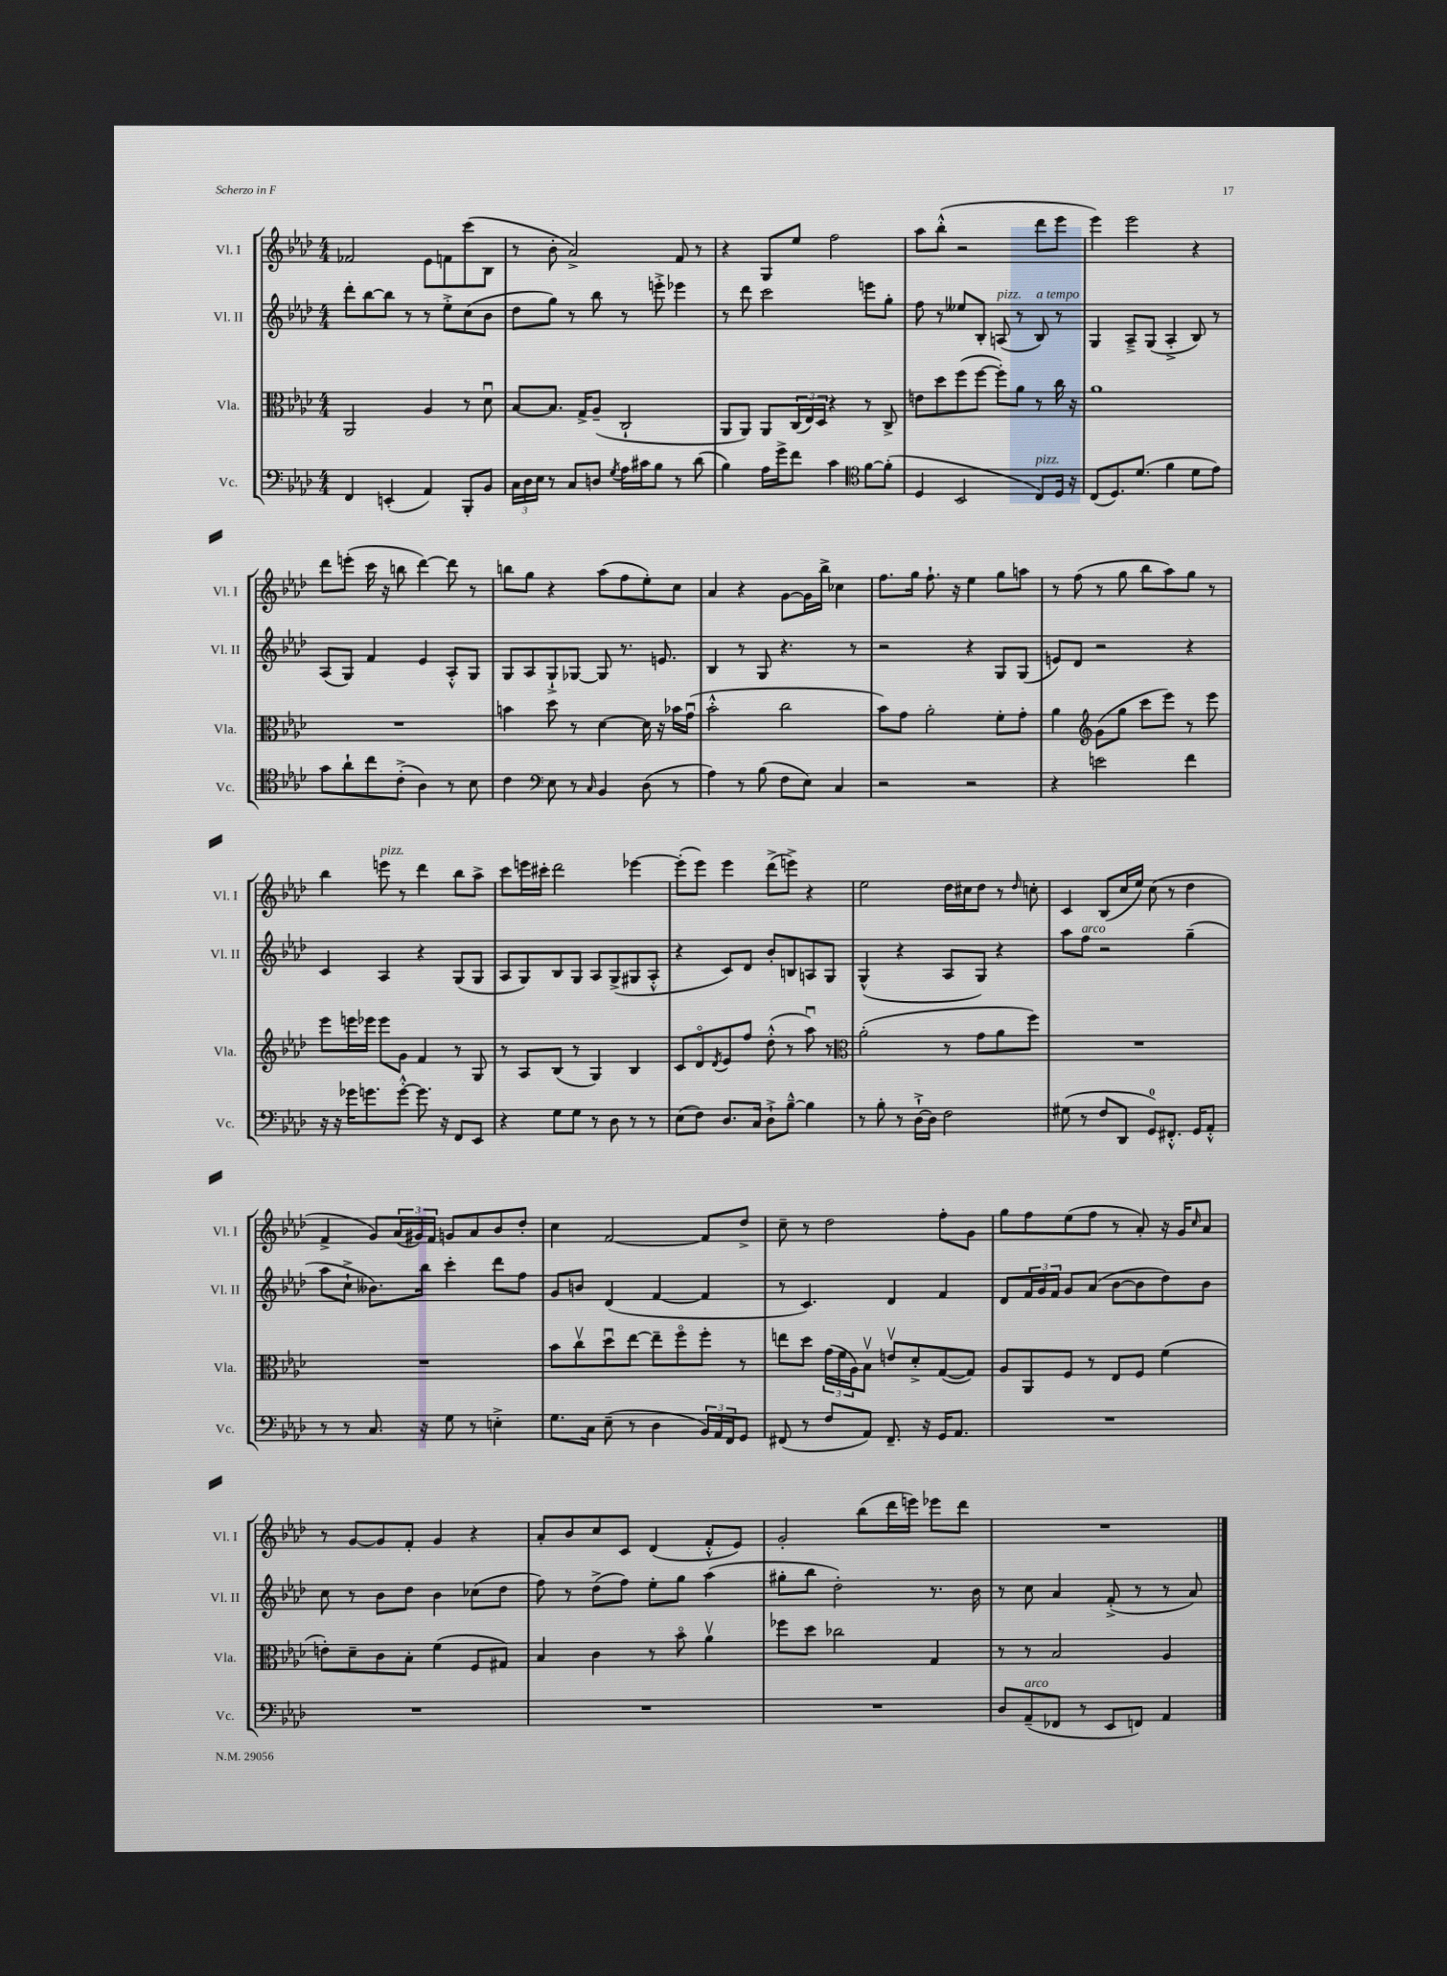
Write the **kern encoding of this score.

**kern	**kern	**kern	**kern
*part4	*part3	*part2	*part1
*staff4	*staff3	*staff2	*staff1
*I"Vc.	*I"Vla.	*I"Vl. II	*I"Vl. I
*I'Vc.	*I'Vla.	*I'Vl. II	*I'Vl. I
*clefF4	*clefC3	*clefG2	*clefG2
*k[b-e-a-d-]	*k[b-e-a-d-]	*k[b-e-a-d-]	*k[b-e-a-d-]
*M4/4	*M4/4	*M4/4	*M4/4
=28	=28	=28	=28
4FF/	2AA-/	8ddd-'\L	2f-X/
.	.	[8bb-\	.
(4EEn'/	.	8bb-\J]	.
.	.	8r	.
4AA-/)	4A-/	8r	8e-\L
.	.	8ee-'^\L	8fn\
8BBB-'/L	8r	(8cc\	(8ccc\
8BB-/J	8d-u\	8b-\J	8B-\J
=29	=29	=29	=29
24C\LL	[8B-/L	8dd-\L	8r
24D-\	.	.	.
24E-\JJ	.	.	.
8r	8.B-/J]	8gg\J)	8b-'\
8C/L	.	8r	2a-^/)
.	16G^/KL	.	.
8Dn/J	(8A-~/J	8bb-\	.
8qG/	.	.	.
16A-\LL	2C`/	8r	.
16c#X\J	.	.	.
8B-\J	.	8eeen'^\	.
8r	.	4eee-X\	8f/
(8d-\	.	.	8r
=30	=30	=30	=30
4B-\)	8AA-/L	8r	4r
.	8AA-/J)	8ddd-\	.
16A-\LL	8AA-/L	2ccc\	8G/L
16g^\J	.	.	.
8f\J	(24C/L	.	8ee-/J
.	24E-/)	.	.
.	24D-/JJ	.	.
4c\	4r	.	2ff\
*clefC4	*	*	*
[8f\L	8r	8eeen\L	.
(8f'\J]	8C^/	8gg'\J	.
=31	=31	=31	=31
4D-/	8en\L	8ff\	8aa-\L
.	8dd-\	8r	(8bb-'^^\J
2BB-/	(8ff\	8ee--X/L	2r
.	[8ff\J	8B-'/J	.
!	!	!LO:TX:a:i:t=pizz.	!
.	8ff'\L])	(8An/	.
.	8a-\J	8r	.
!	!	!LO:TX:a:i:t=a tempo	!
!LO:TX:a:i:t=pizz.	!	!	!
8C/L)	8r	8B-/)	8ddd-\L
16D-/Jk	16cc\	8r	8eee-\J
16r	16r	.	.
=32	=32	=32	=32
(8C/L	1a-	4G/	4eee-\)
8.D-/)	.	.	.
.	.	8A-~^/L	2eee-\
(8.d-/J	.	.	.
.	.	(8G/J	.
4f\	.	4A-'^/	.
8d-\L	.	8B-/)	4r
8e-\J)	.	8r	.
!!LO:LB:g=z
=33	=33	=33	=33
8g\L	1r	(8A-/L	8ddd-\L
8a-`\	.	8G/J)	(8eeen'\J
8cc\	.	4f/	16ccc\
.	.	.	16r
(8c'^\J	.	.	8bbn\
4A-\)	.	4e-/	[4ddd-\)
8r	.	8A-'^^/L	8ddd-\]
8B-\	.	8G/J	8r
=34	=34	=34	=34
4c\	4bn\	8G/L	8bbn\L
.	.	8A-/	8gg\J
*clefF4	*	*	*
8E-\	8dd-\	8G`^/	4r
8r	8r	[8G-X/J	.
16qqC/	.	.	.
4BB-/	[4d-\	8G-/]	(8aa-\L
.	.	8.r	8ff\
(8D-\	16d-\]	.	8ee-'\)
.	16r	8.en/	.
8r	16b-X\LL	.	8cc\J
.	(16gu\JJ	.	.
=35	=35	=35	=35
4A-\)	2b-'^^\	4B-/	4a-/
8r	.	8r	4r
(8B-\	.	8G/	.
8F\L	2cc\	4.r	[8g\L
8E-\J)	.	.	16g\L]
.	.	.	16bb-^\JJ
4C/	.	.	4cc-X\
.	.	8r	.
=36	=36	=36	=36
2r	8b-\L)	2r	8.ff\L
.	8g\J	.	.
.	.	.	16gg\Jk
.	2a-'\	.	8.ff`\
.	.	.	16r
2r	.	4r	4ee-\
.	8f'\L	8G/L	8gg\L
.	8g'\J	(8G/J	8aan\J
=37	=37	=37	=37
4r	4a-\	8en/L)	8r
.	.	8d-/J	(8ff\
*	*clefG2	*	*
2en\	(8g\L	2r	8r
.	8gg\J	.	8gg\
.	8ccc\L	.	8bb-\L
.	8eee-\J)	.	8aa-\)
4f\	8r	4r	8gg\J
.	8eee-\	.	8r
!!LO:LB:g=z
=38	=38	=38	=38
16r	8eee-\L	4c/	4bb-\
16r	.	.	.
16g-X\KL	16eeen\L	.	.
8.gn\	16eee-X\JJ	.	.
!	!	!	!LO:TX:a:i:t=pizz.
.	8eee-\L	4A-/	8eeen\
[8g'^^\J	8g\J	.	8r
8.g\]	4f/	4r	4ddd-\
16r	.	.	.
8FF/L	8r	(8G/L	8bb-\L
8EE-/J	8G/	8G/J	8aa-^\J
=39	=39	=39	=39
4r	8r	8A-/L	8ccc\L
.	8A-/L	8G/)	16eeen\L
.	.	.	16ccc#X'\JJ
8G\L	(8B-/J	8B-/	2ddd-\
8G\J	8r	8G/J	.
8r	4G/)	8A-/L	.
8D-\	.	(8G^/	.
8r	4B-/	8G#X/	[4eee-X\
8r	.	8A-'^^/J	.
=40	=40	=40	=40
(8E-\L	8c/L	4r	(8eee-'\L]
8F\J)	8d-/	.	8eee-\J)
.	8qd-/	.	.
8.D-/L	8e-/	8c/L)	4eee-\
.	8ff/J	8d-/J	.
16C/Jk	.	.	.
8D-`^\L	(8dd-'^^\	8b-'/L	(8ddd-^\L
[8B-~^^\J	8r	8Bn/	8eeen^\J)
4B-\]	8aa-u\)	8An/	4r
.	8r	8G/J	.
=41	=41	=41	=41
*	*clefC3	*	*
8r	(2a-'\	(4G^^/	2ee-\
8B-'\	.	.	.
8r	.	4r	.
[16D-`^\LL	.	.	.
16D-\JJ]	.	.	.
2F\	8r	8A-/L	16dd-\LL
.	.	.	16cc#X\J
.	8g\L	8G/J)	8dd-\J
.	8a-\	4r	8r
.	.	.	16qqdd-/
.	8ff\J)	.	8ccn'\
=42	=42	=42	=42
(8G#X\	1r	8aa-\L	4c/
!	!	!LO:TX:a:i:t=arco	!
8r	.	8ff\J	.
8F/L	.	2r	(8B-/L
8DD-/J	.	.	16cc/L
.	.	.	16ee-/JJ)
8GG/L)	.	.	(8cc\
8.FF#X'^^/J	.	.	8r
.	.	(4gg~\	4dd-\
16GG/KL	.	.	.
8AA-'^^/J	.	.	.
!!LO:LB:g=z
=43	=43	=43	=43
8r	1r	8aa-\L	4f^/
8r	.	8cc`^\J	.
8.C/	.	8.b--X\L)	8g/L)
.	.	.	(24a-/L
.	.	.	24g#X/)
16r	.	16bb-\Jk	.
.	.	.	24f/JJ
8G\	.	4ccc'\	8gn/L
8r	.	.	8a-/
4En'^\	.	8ddd-\L	8b-/
.	.	8ff\J	8dd-'/J
=44	=44	=44	=44
8.G\L	8b-\L	8g/L	4cc\
.	8ccv\	8bn/J	.
16C\Jk	.	.	.
(8E-~\	8dd-u\	(4d-/	[2f/
8r	[8ee-\J	.	.
4D-\	8ee-~\L]	[4f/	.
.	8ff\	.	.
24BB-/LL)	8ff'\J	4f/]	8f/L]
24AA-/	.	.	.
24FF/J	.	.	.
8GG/J	8r	.	8dd-^/J
=45	=45	=45	=45
(8FF#X/	8een\L	8r	8cc~\
8r	8dd-\J	4.c/)	8r
8F/L	(24g\LL	.	2dd-\
.	24f\	.	.
.	24A-\J)	.	.
8AA-/J)	8B-v\J	.	.
8.FF#~/	8env/L	4d-/	.
.	8d-'^/	.	.
16r	.	.	.
16GG/KL	([8G/	4f/	8ff'\L
8.AA-/J	.	.	.
.	8G/J])	.	8g\J
=46	=46	=46	=46
1r	8A-/L	8d-/L	8gg\L
.	8AA-/	24f/L	8ff\
.	.	24g/	.
.	.	24f/JJ	.
.	8F/J	8g/L	(8ee-\
.	8r	(8a-/J	8ff\J
.	8E-/L	[8b-\L	8r
.	8F/J	8b-\]	8a-'/)
.	(4f\	8dd-\)	16r
.	.	.	16g/KL
.	.	.	16qqcc/
.	.	8b-\J	8a-/J
!!LO:LB:g=z
=47	=47	=47	=47
1r	8en'\L)	8cc\	8r
.	8d-~\	8r	[8g/L
.	8c\	8b-\L	8g/]
.	8B-'\J	8dd-\J	8f'/J
.	(4f\	4b-\	4g/
.	8F/L	(8cc-X\L	4r
.	8G#X/J)	8dd-\J	.
=48	=48	=48	=48
1r	4B-/	8ff\)	8a-'/L
.	.	8r	8b-/
.	4c\	(8dd-^\L	8cc/
.	.	8ff\J)	8c/J
.	8r	8ee-'\L	(4d-/
.	8b-\	8gg\J	.
.	4a-v\	(4aa-\	8f'^^/L
.	.	.	8e-/J)
=49	=49	=49	=49
1r	8ff-X\L	8gg#X'\L	2g'/
.	8dd-\J	8bb-\J	.
.	2cc-X\	2dd-'\)	.
.	.	.	(8bb-\L
.	.	.	16ddd-\L
.	.	.	16eeen\JJ)
.	4G/	8.r	8eee-X\L
.	.	.	8ddd-\J
.	.	16b-\	.
=50	=50	=50	=50
8D-/L	8r	8r	1r
!LO:TX:a:i:t=arco	!	!	!
(8AA-~/	8r	8cc\	.
8FF-X/J	2B-/	4a-/	.
8r	.	.	.
8EE-/L	.	(8f'^/	.
8FFn/J)	.	8r	.
4AA-/	4A-/	8r	.
.	.	8a-/)	.
==	==	==	==
*-	*-	*-	*-
